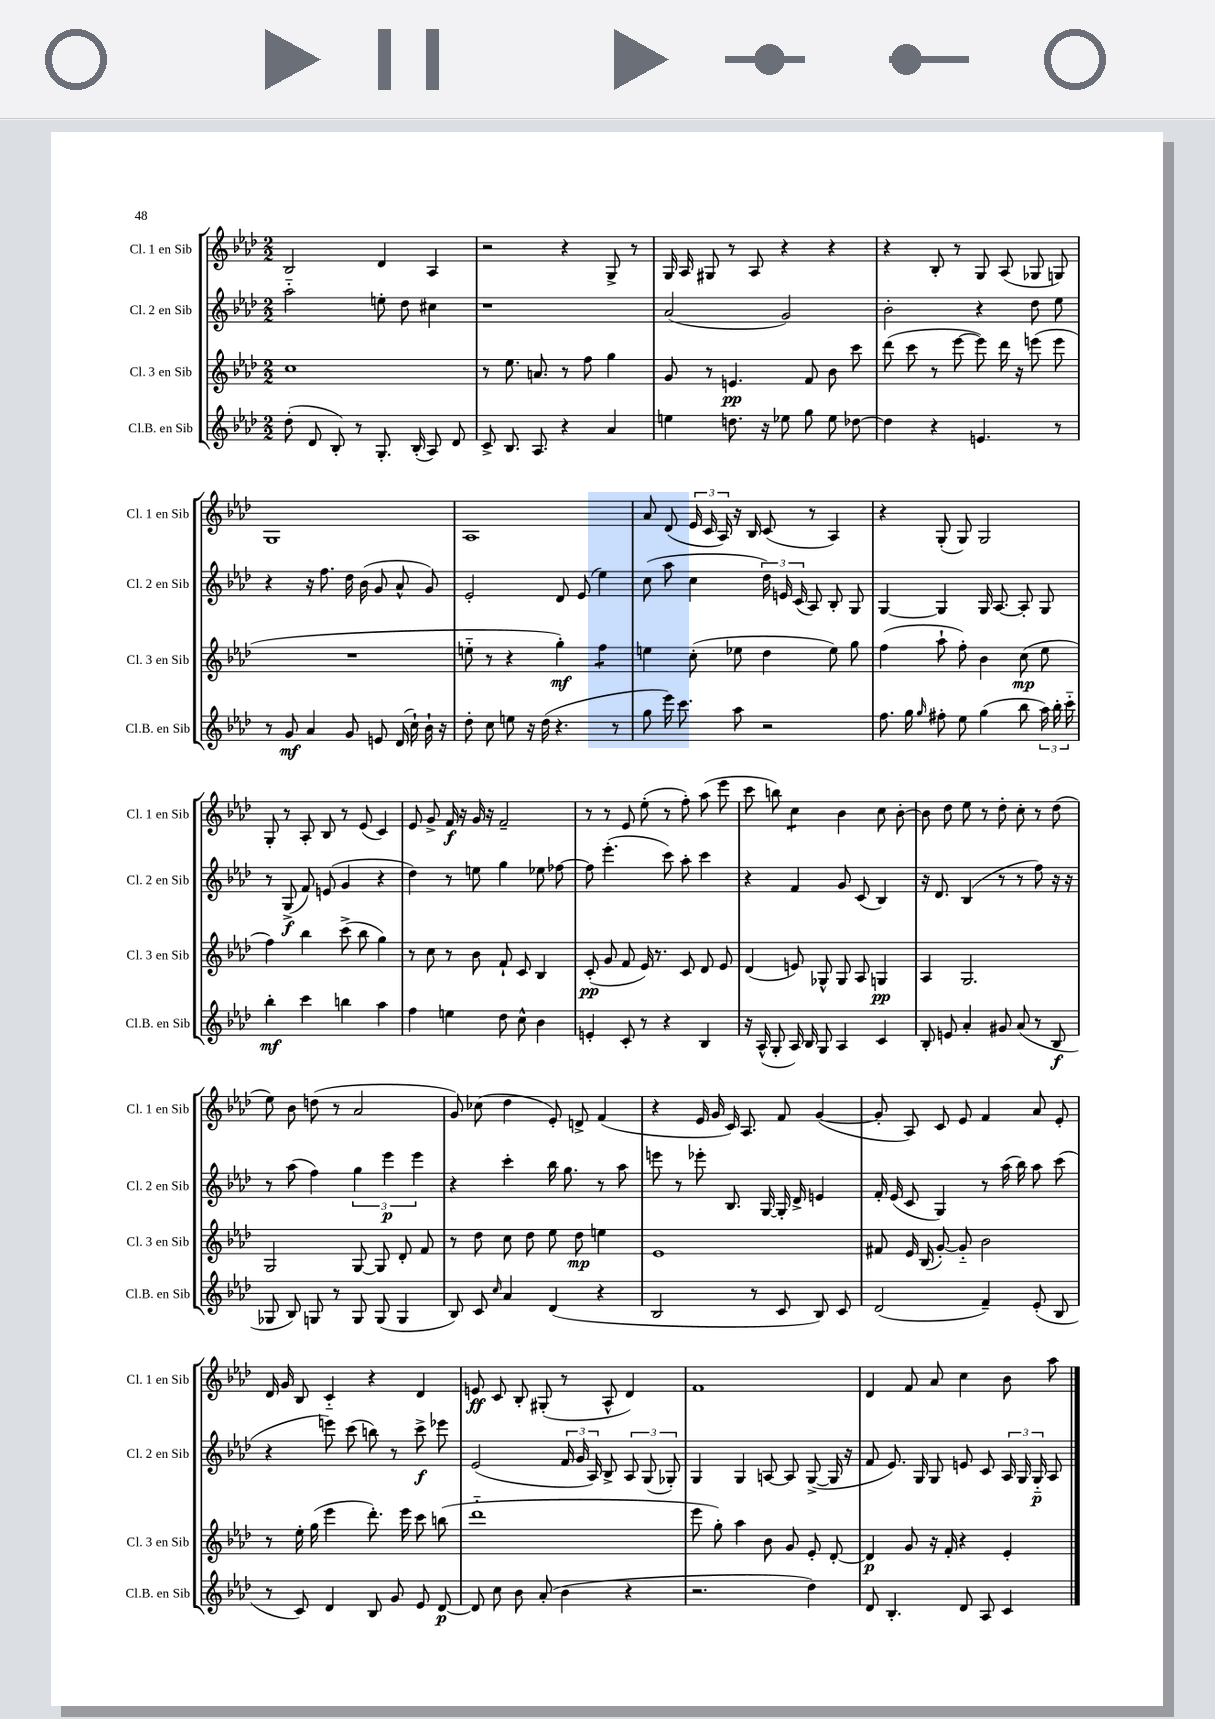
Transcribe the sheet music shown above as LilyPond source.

<<
\new StaffGroup <<
\new Staff = "s0" \with { instrumentName = "Cl. 1 en Sib" shortInstrumentName = "Cl. 1 en Sib" } {
    \clef treble \key aes \major \numericTimeSignature \time 2/2
    \autoBeamOff bes2 des'4 aes4 |
    r2 r4 g8-> r8 |
    g16 aes16 gis8 r8 aes8 r4 r4 |
    r4 bes8-. r8 g8 aes8( ges8 g8) |
    g1 |
    aes1 |
    aes'8 des'8( \tuplet 3/2 { ees'16 c'16 aes16) } r16 bes16 c'8( r8 aes4) |
    r4 g8-.( g8) g2 |
    g8-. r8 aes8-. bes8 r8 ees'8( c'4) |
    ees'8 g'8-> f'16\f r16 g'16 r16 f'2-- |
    r8 r8 ees'8 ees''8-.( r8 f''8-.) aes''8( ees'''8 |
    c'''8 b''8) c''4:8 bes'4 c''8 bes'8~-. |
    bes'8 des''8 ees''8 r8 des''8-. c''8-. r8 des''8( |
    ees''8) bes'8 d''8( r8 aes'2 |
    g'8) ces''8( des''4 ees'8-.) d'8-> f'4( |
    r4 ees'16 g'16 c'16) aes8. f'8 g'4~( |
    g'8-. aes8) c'8 ees'8 f'4 aes'8 ees'8-. |
    des'16 g'16 bes8 c'4-_ r4 des'4 |
    e'8\ff c'8 bes8-. gis8-.( r8 aes8-^ des'4) |
    f'1 |
    des'4 f'8 aes'8 c''4 bes'8 aes''8 \bar "|." |
}
\new Staff = "s1" \with { instrumentName = "Cl. 2 en Sib" shortInstrumentName = "Cl. 2 en Sib" } {
    \clef treble \key aes \major \numericTimeSignature \time 2/2
    \autoBeamOff aes''2-_ e''8-. des''8 cis''4 |
    r1 |
    aes'2( g'2) |
    bes'2-. r4 des''8 ees''8 |
    r4 r16 f''8. des''16 bes'16( g'8 aes'8-^ g'8) |
    ees'2-. des'8 ees'8( ees''4) |
    c''8( aes''8 c''4 \tuplet 3/2 { des''16) e'16 c'16( } aes8) bes8-. g8 |
    g4~ g4 g16 aes8.~ aes8-. g8 |
    r8 g8->\f( f'8) e'8( g'4 r4 |
    des''4) r8 e''8 g''4 ees''8 fes''8~ |
    fes''8 ees'''4.-.( c'''8) aes''8-. c'''4 |
    r4 f'4 g'8 c'8( bes4) |
    r16 des'8. bes4( r8 r8 f''8) r16 r16 |
    r8 aes''8( f''4) \tuplet 3/2 { g''4 ees'''4\p ees'''4 } |
    r4 c'''4-. bes''16 g''8. r8 aes''8 |
    e'''8 r8 ees'''8-. bes8. g16~ g16-. des'16-> e'4 |
    f'16-. ees'16( c'8 g4) r8 aes''16( bes''16) aes''8 c'''8( |
    r4 e'''8) c'''8( b''8) r8 c'''8->\f ees'''8 |
    ees'2( \tuplet 3/2 { f'16 g'16 aes16) } bes8-> \tuplet 3/2 { aes8 g8( ges8-.) } |
    g4 g4 a8~ a8 g8~->( g16 r16 |
    f'8 ees'8.) g16 g8 e'8 c'8 \tuplet 3/2 { aes16 g16 g16-_\p } aes8 \bar "|." |
}
\new Staff = "s2" \with { instrumentName = "Cl. 3 en Sib" shortInstrumentName = "Cl. 3 en Sib" } {
    \clef treble \key aes \major \numericTimeSignature \time 2/2
    \autoBeamOff c''1 |
    r8 ees''8. a'8. r8 f''8 g''4 |
    g'8 r8 e'4.\pp f'8 bes'8 c'''8 |
    des'''8( c'''8 r8 ees'''8~ ees'''8) des'''16 r16 e'''8( e'''8 |
    R1 |
    e''8-_ r8 r4 g''4-.\mf) f''4:8 |
    e''4 c''8-.( ees''8 des''4 ees''8) g''8 |
    f''4( aes''8-! f''8-.) bes'4 c''8\mp( ees''8 |
    f''4) bes''4 c'''8->( bes''8 g''4) |
    r8 c''8 r8 bes'8 f'8-! c'8 bes4 |
    c'8-.\pp( g'8 f'8 ees'16) r8. c'8 des'8 ees'8 |
    des'4( e'8) ges8-^ ges8 aes8 g4\pp |
    aes4 g2. |
    g2 g8~ g8 des'8-. f'8 |
    r8 des''8 c''8 des''8 ees''8 des''8\mp e''4 |
    ees'1 |
    fis'8 ees'16 bes16( g'8~-.) g'8-_ bes'2 |
    r8 ees''16-. g''16( ees'''4 des'''8.-.) ees'''16 c'''8 b''8( |
    des'''1-_ |
    ees'''8 g''8-.) aes''4 bes'8 g'8 ees'8-. des'8~-. |
    des'4\p g'8 r16 f'16-. r4 ees'4-. \bar "|." |
}
\new Staff = "s3" \with { instrumentName = "Cl.B. en Sib" shortInstrumentName = "Cl.B. en Sib" } {
    \clef treble \key aes \major \numericTimeSignature \time 2/2
    \autoBeamOff des''8-.( des'8 bes8-.) r8 g8.-. bes16-.( aes8) des'8 |
    c'8-> bes8. aes8. r4 aes'4 |
    e''4 d''8. r16 ees''8 g''8 ees''8 des''8~ |
    des''4 r4 e'4. r8 |
    r8 g'8\mf aes'4 g'8 e'8 des'16( c''16-!) bes'16-! r16 |
    des''8-. c''8 e''8 r16 des''16( r4. r8 |
    g''8 ees'''16) c'''8. aes''8 r2 |
    f''8. g''16 \grace { g''16 } fis''8-. ees''8 g''4( bes''8 \tuplet 3/2 { aes''16) bes''16-. c'''16-_ } |
    bes''4-.\mf c'''4 b''4 aes''4 |
    f''4 e''4 des''8 c''8-^ bes'4 |
    e'4-. c'8-. r8 r4 bes4 |
    r16 aes16-^( g8-. aes16) bes16 g8 aes4 c'4 |
    bes8-. e'8 aes'4-. gis'8 aes'8( r8 bes8\f |
    ges8 bes8) g8 r8 g8 g8( g4 |
    bes8) c'8 \grace { c''16 } aes'4 des'4( r4 |
    bes2 r8 c'8 bes8) c'8 |
    des'2( f'4--) ees'8-.( bes8 |
    r8 c'8) des'4 bes8 g'8 ees'8 des'8~\p |
    des'8 c''8 bes'8 aes'8-.( bes'4 r4 |
    r2. des''4) |
    des'8 bes4.-. des'8 aes8 c'4 \bar "|." |
}
>>
>>
\layout { \context { \Score \remove "Bar_number_engraver" } }
